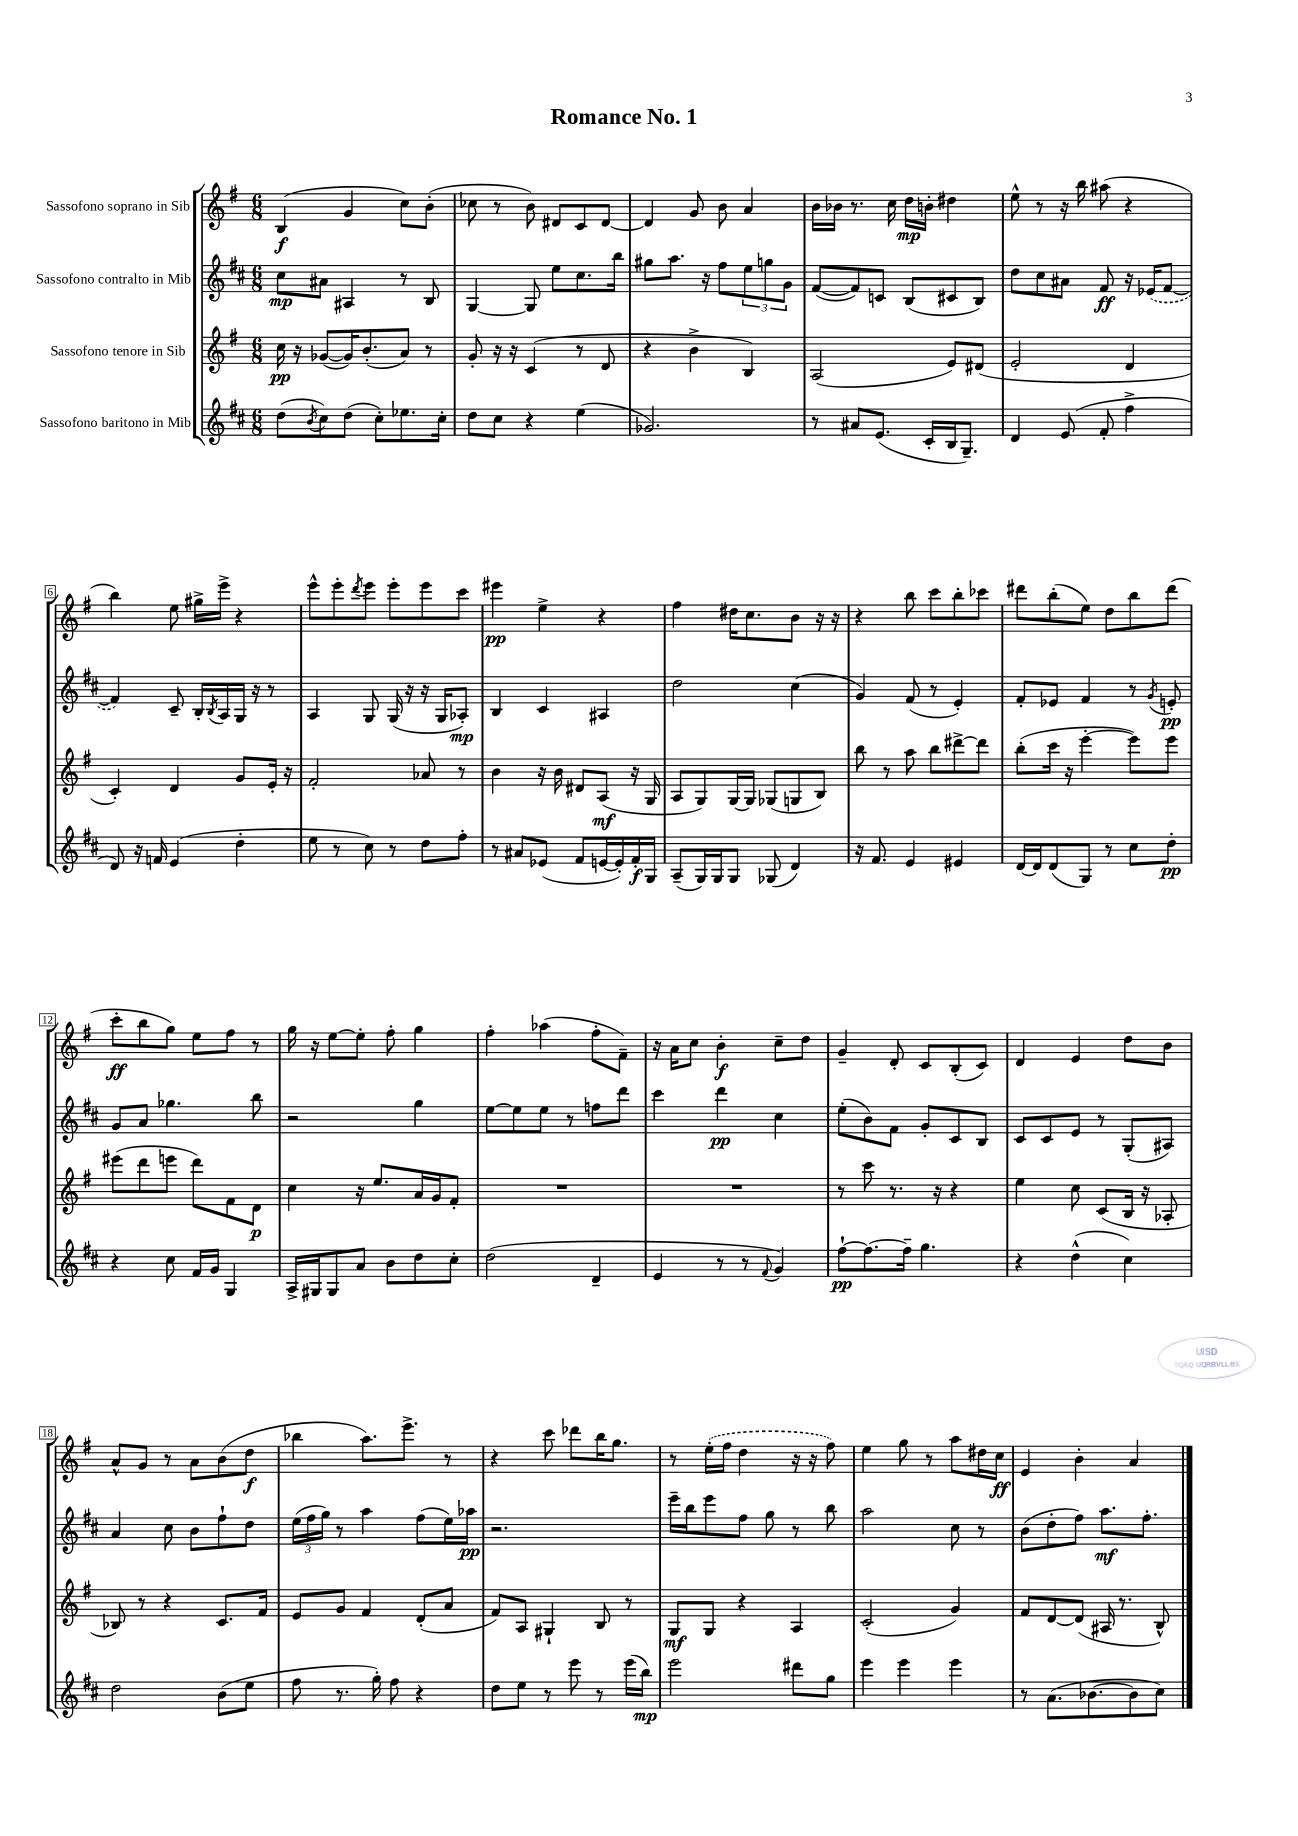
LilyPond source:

\header { title = "Romance No. 1" }
<<
\new StaffGroup <<
\new Staff = "s0" \with { instrumentName = "Sassofono soprano in Sib" } {
    \clef treble \key g \major \numericTimeSignature \time 6/8
    b4\f( g'4 c''8) b'8-.( |
    ces''8 r8 b'8) dis'8 c'8 dis'8~ |
    dis'4 g'8 b'8 a'4 |
    b'16 bes'16 r8. c''16 d''16\mp b'16-. dis''4 |
    e''8-^ r8 r16 b''16 ais''8( r4 |
    b''4) e''8 gis''16-> e'''16-> r4 |
    e'''8-^ e'''8-. \acciaccatura { d'''8 } e'''8 e'''8-. e'''8 c'''8 |
    eis'''4\pp e''4-> r4 |
    fis''4 dis''16 c''8. b'8 r16 r16 |
    r4 b''8 c'''8 b''8-. ces'''8 |
    dis'''8 b''8-.( e''8) d''8 b''8 dis'''8( |
    c'''8-.\ff b''8 g''8) e''8 fis''8 r8 |
    g''16 r16 e''8~ e''8-. fis''8-. g''4 |
    fis''4-. aes''4( fis''8-. fis'8--) |
    r16 a'16 c''8 b'4-.\f c''8-- d''8 |
    g'4-- d'8-. c'8 b8-.( c'8) |
    d'4 e'4 d''8 b'8 |
    a'8-^ g'8 r8 a'8 b'8( d''8\f |
    bes''4 a''8.) e'''8.-> r8 |
    r4 c'''8 des'''8 b''16 g''8. |
    r8 \once \slurDashed e''16-.( fis''16 d''4 r16 r16 fis''8) |
    e''4 g''8 r8 a''8 dis''16 c''16\ff |
    e'4 b'4-. a'4 \bar "|." |
}
\new Staff = "s1" \with { instrumentName = "Sassofono contralto in Mib" } {
    \clef treble \key d \major \numericTimeSignature \time 6/8
    cis''8\mp ais'8 ais4 r8 b8 |
    g4~ g8 e''8 cis''8. b''16 |
    gis''8 a''8. r16 fis''8 \tuplet 3/2 { e''8 g''8 g'8 } |
    fis'8~( fis'8) c'8 b8( cis'8 b8) |
    d''8 cis''8 ais'8 fis'8\ff r16 \once \slurDashed ees'16( fis'8~ |
    fis'4) cis'8-- b16-. \acciaccatura { b8 } a16 g16 r16 r8 |
    a4 g8 g16( r16 r16 g16 aes8-.\mp) |
    b4 cis'4 ais4 |
    d''2 cis''4( |
    g'4) fis'8( r8 e'4-.) |
    fis'8-. ees'8 fis'4 r8 \acciaccatura { g'8 } e'8-.\pp |
    g'8 a'8 ges''4. b''8 |
    r2 g''4 |
    e''8~ e''8 e''8 r8 f''8 d'''8 |
    cis'''4 d'''4\pp cis''4 |
    e''8-.( b'8) fis'8 g'8-. cis'8 b8 |
    cis'8 cis'8 e'8 r8 g8-.( ais8) |
    a'4 cis''8 b'8 fis''8-! d''8 |
    \tuplet 3/2 { e''16( fis''16 g''16) } r8 a''4 fis''8( e''16) aes''16\pp |
    r2. |
    e'''16-- b''16 e'''8 fis''8 g''8 r8 b''8 |
    a''2 cis''8 r8 |
    b'8( d''8-. fis''8) a''8.\mf fis''8.-. \bar "|." |
}
\new Staff = "s2" \with { instrumentName = "Sassofono tenore in Sib" } {
    \clef treble \key g \major \numericTimeSignature \time 6/8
    c''16\pp r16 ges'8~( ges'16) b'8.-.( a'8) r8 |
    g'8-. r16 r16 c'4( r8 d'8 |
    r4 b'4-> b4) |
    a2( e'8) dis'8( |
    e'2-. d'4 |
    c'4-.) d'4 g'8 e'16-. r16 |
    fis'2-. aes'8 r8 |
    b'4 r16 b'16 dis'8 a8\mf( r16 g16 |
    a8 g8) g16~ g16 ges8( g8 b8) |
    b''8 r8 a''8 b''8 dis'''8~-> dis'''8 |
    b''8-.( c'''16 r16 e'''4~-. e'''8) e'''8 |
    eis'''8( d'''8 e'''8 d'''8) fis'8 d'8\p |
    c''4 r16 e''8. a'16 g'16 fis'8-. |
    R2. |
    R2. |
    r8 c'''8 r8. r16 r4 |
    e''4 c''8 c'8( b16 r16 aes8-. |
    bes8) r8 r4 c'8. fis'16 |
    e'8 g'8 fis'4 d'8-.( a'8 |
    fis'8) a8 gis4-! b8 r8 |
    g8\mf g8 r4 a4 |
    c'2-.( g'4) |
    fis'8 d'8~ d'8( ais16 r8. b8-^) \bar "|." |
}
\new Staff = "s3" \with { instrumentName = "Sassofono baritono in Mib" } {
    \clef treble \key d \major \numericTimeSignature \time 6/8
    d''8( \acciaccatura { b'8 } cis''8) d''8( cis''8-.) ees''8. cis''16-. |
    d''8 cis''8 r4 e''4( |
    ges'2.) |
    r8 ais'8 e'8.( cis'16-. b16 g8.--) |
    d'4 e'8( fis'8-. fis''4-> |
    d'8) r16 f'16 e'4( d''4-. |
    e''8 r8 cis''8) r8 d''8 fis''8-. |
    r8 ais'8 ees'8( fis'8 e'16~ e'16-.) fis'16-.\f g16 |
    a8--( g16) g16 g8 ges8( d'4) |
    r16 fis'8. e'4 eis'4 |
    d'16~ d'16 d'8( g8) r8 cis''8 d''8-.\pp |
    r4 cis''8 fis'16 g'16 g4 |
    a16-> gis16 gis8 a'8 b'8 d''8 cis''8-. |
    d''2( d'4-- |
    e'4 r8 r8 \appoggiatura { fis'8 } g'4) |
    fis''8~-!\pp fis''8.~ fis''16-- g''4. |
    r4 d''4-^( cis''4) |
    d''2 b'8( e''8 |
    fis''8 r8. g''16-.) fis''8 r4 |
    d''8 e''8 r8 e'''8 r8 e'''16( b''16\mp) |
    e'''2 dis'''8 g''8 |
    e'''4 e'''4 e'''4 |
    r8 a'8.( bes'8.~ bes'8 cis''8) \bar "|." |
}
>>
>>
\layout { \context { \Score \override BarNumber.stencil = #(make-stencil-boxer 0.1 0.3 ly:text-interface::print) } }
